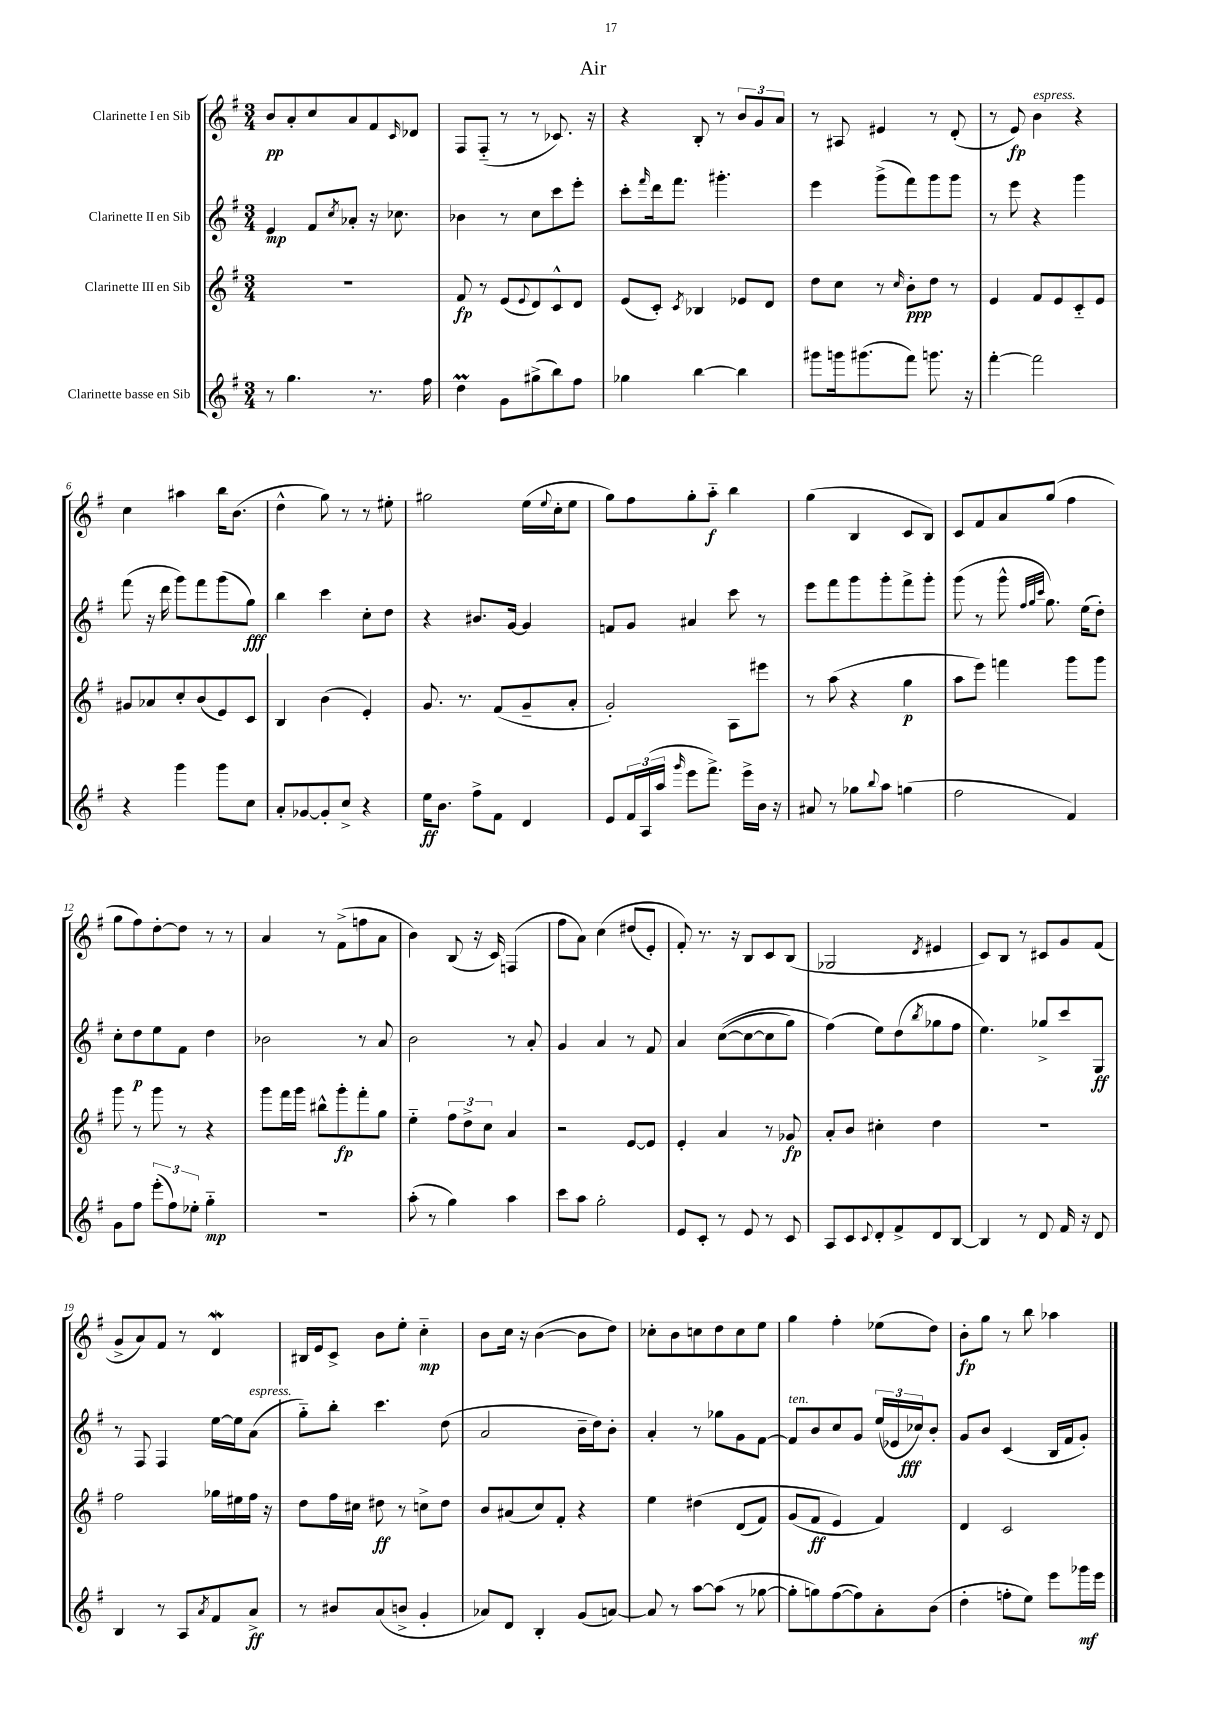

**kern	**dynam	**kern	**dynam	**kern	**dynam	**kern	**dynam
*part4	*part4	*part3	*part3	*part2	*part2	*part1	*part1
*staff4	*staff4	*staff3	*staff3	*staff2	*staff2	*staff1	*staff1
*I"Clarinette basse en Sib	*	*I"Clarinette III en Sib	*	*I"Clarinette II en Sib	*	*I"Clarinette I en Sib	*
*clefG2	*	*clefG2	*	*clefG2	*	*clefG2	*
*k[f#]	*	*k[f#]	*	*k[f#]	*	*k[f#]	*
*M3/4	*	*M3/4	*	*M3/4	*	*M3/4	*
=1	=1	=1	=1	=1	=1	=1	=1
8r	.	2.r	.	4e/	mp	8b/L	pp
4.gg\	.	.	.	.	.	8a'/	.
.	.	.	.	8f#/L	.	8cc/	.
.	.	.	.	8qcc/	.	.	.
.	.	.	.	8a-X'/J	.	8a/	.
8.r	.	.	.	16r	.	8f#/	.
.	.	.	.	8.cc-X\	.	.	.
.	.	.	.	.	.	16qqc/	.
.	.	.	.	.	.	8d-X/J	.
16ff#\	.	.	.	.	.	.	.
=2	=2	=2	=2	=2	=2	=2	=2
4ddM\	.	8f#/	fp	4b-X\	.	8F#/L	.
.	.	8r	.	.	.	(8F#/J	.
8g\L	.	(8e/L	.	8r	.	8r	.
.	.	8qqe/	.	.	.	.	.
(8gg#X^\	.	8d/)	.	8cc\L	.	8r	.
8bb\)	.	8c^^/	.	8ccc\	.	8.c-X/)	.
8ff#\J	.	8d/J	.	8eee'\J	.	.	.
.	.	.	.	.	.	16r	.
=3	=3	=3	=3	=3	=3	=3	=3
4gg-X\	.	(8e/L	.	8ccc'\L	.	4r	.
.	.	.	.	16qqfff#/	.	.	.
.	.	8c'/J)	.	16ddd\k	.	.	.
.	.	.	.	8.fff#\J	.	.	.
.	.	8qc/	.	.	.	.	.
[4bb\	.	4B-X/	.	.	.	8B'/	.
.	.	.	.	4.ggg#X'\	.	8r	.
4bb\]	.	8e-X/L	.	.	.	12b/L	.
.	.	.	.	.	.	12g/	.
.	.	8d/J	.	.	.	.	.
.	.	.	.	.	.	12a/J	.
=4	=4	=4	=4	=4	=4	=4	=4
8ggg#X\L	.	8dd\L	.	4eee\	.	8r	.
16gggn\k	.	8cc\J	.	.	.	8A#X/	.
(8.ggg#X\	.	.	.	.	.	.	.
.	.	8r	.	(8ggg^\L	.	4e#X/	.
.	.	16qqcc/	.	.	.	.	.
8fff#\J)	.	8b'\L	ppp	8fff#\)	.	.	.
8.gggn\	.	8dd\J	.	8ggg\	.	8r	.
.	.	8r	.	8ggg\J	.	(8d'/	.
16r	.	.	.	.	.	.	.
=5	=5	=5	=5	=5	=5	=5	=5
[4fff#'\	.	4e/	.	8r	.	8r	.
.	.	.	.	8eee\	.	8e/)	fp
!	!	!	!	!	!	!LO:TX:a:i:t=espress.	!
2fff#\]	.	8f#/L	.	4r	.	4b\	.
.	.	8e/	.	.	.	.	.
.	.	8c/	.	4ggg\	.	4r	.
.	.	8e/J	.	.	.	.	.
!!LO:LB:g=z
=6	=6	=6	=6	=6	=6	=6	=6
4r	.	8g#X/L	.	(8fff#\	.	4cc\	.
.	.	8a-X/	.	16r	.	.	.
.	.	.	.	16ddd\	.	.	.
4ggg\	.	8cc'/	.	8ggg\L)	.	4aa#X\	.
.	.	(8b/	.	8fff#\	.	.	.
8ggg\L	.	8e/)	.	(8ggg\	.	16bb\KL	.
.	.	.	.	.	.	(8.b\J	.
8cc\J	.	8c/J	.	8gg\J)	fff	.	.
=7	=7	=7	=7	=7	=7	=7	=7
8a'/L	.	4B/	.	4bb\	.	4dd^^\	.
[8g-X/	.	.	.	.	.	.	.
8g-'/]	.	(4b\	.	4ccc\	.	8gg\)	.
8cc^/J	.	.	.	.	.	8r	.
4r	.	4e'/)	.	8cc'\L	.	8r	.
.	.	.	.	8dd\J	.	8ee#X'\	.
=8	=8	=8	=8	=8	=8	=8	=8
16ee\KL	ff	8.g/	.	4r	.	2gg#X\	.
8.b\J	.	.	.	.	.	.	.
.	.	8.r	.	.	.	.	.
8ff#^\L	.	.	.	8.b#X/L	.	.	.
8f#\J	.	(8f#/L	.	.	.	.	.
.	.	.	.	[16g/Jk	.	.	.
4d/	.	8g~/	.	4g/]	.	(16ee\LL	.
.	.	.	.	.	.	8qqee/	.
.	.	.	.	.	.	16cc'\J	.
.	.	8a'/J	.	.	.	8ee\J	.
=9	=9	=9	=9	=9	=9	=9	=9
8e/L	.	2g'/)	.	8fn/L	.	8gg\L)	.
24f#/L	.	.	.	8g/J	.	8ff#\	.
(24A/	.	.	.	.	.	.	.
24aa/JJ	.	.	.	.	.	.	.
16qqggg/	.	.	.	.	.	.	.
8eee\L	.	.	.	4a#X/	.	8gg'\	.
8.fff#^\J)	.	.	.	.	.	8aa\J	f
.	.	8A\L	.	8ccc\	.	4bb\	.
16eee^\LL	.	.	.	.	.	.	.
16b\JJ	.	8eee#X\J	.	8r	.	.	.
16r	.	.	.	.	.	.	.
=10	=10	=10	=10	=10	=10	=10	=10
8a#X/	.	8r	.	8eee\L	.	(4gg\	.
8r	.	(8aa\	.	8fff#\	.	.	.
8gg-X\L	.	4r	.	8ggg\	.	4B/	.
8qqbb/	.	.	.	.	.	.	.
8aa\J	.	.	.	8ggg'\	.	.	.
(4ggn\	.	4gg\	p	8fff#^\	.	8c/L	.
.	.	.	.	8ggg'\J	.	8B/J)	.
=11	=11	=11	=11	=11	=11	=11	=11
2ff#\	.	8aa\L	.	(8ggg\	.	8c/L	.
.	.	8eee\J)	.	8r	.	8f#/	.
.	.	4fffn\	.	8ggg^^\	.	8a/	.
.	.	.	.	32qqff#/LLL	.	.	.
.	.	.	.	32qqgg/	.	.	.
.	.	.	.	32qqccc/JJJ	.	.	.
.	.	.	.	8.gg\)	.	(8gg/J	.
4f#/)	.	8ggg\L	.	.	.	4ff#\	.
.	.	.	.	(16ee\KL	.	.	.
.	.	8ggg\J	.	8dd'\J)	.	.	.
!!LO:LB:g=z
=12	=12	=12	=12	=12	=12	=12	=12
8g\L	.	8ggg\	.	8cc'\L	.	8gg\L	.
8ff#\J	.	8r	.	8dd\	p	8ff#\)	.
(12eee'\L	.	8ggg\	.	8ee\	.	[8dd'\	.
12ff#\)	.	.	.	.	.	.	.
.	.	8r	.	8f#\J	.	8dd\J]	.
12ee-X'\J	.	.	.	.	.	.	.
4gg\	mp	4r	.	4dd\	.	8r	.
.	.	.	.	.	.	8r	.
=13	=13	=13	=13	=13	=13	=13	=13
2.r	.	8ggg\L	.	2b-X\	.	4a/	.
.	.	16fff#\L	.	.	.	.	.
.	.	16ggg\JJ	.	.	.	.	.
.	.	8bb#X^^\L	.	.	.	8r	.
.	.	8ggg'\	fp	.	.	(8f#^\L	.
.	.	8fff#'\	.	8r	.	8ffn\	.
.	.	8gg\J	.	8a/	.	8a\J	.
=14	=14	=14	=14	=14	=14	=14	=14
(8aa'\	.	4ee\	.	2b\	.	4b\)	.
8r	.	.	.	.	.	.	.
4gg\)	.	12ff#\L	.	.	.	(8B/	.
.	.	12dd^\	.	.	.	.	.
.	.	.	.	.	.	16r	.
.	.	12cc\J	.	.	.	.	.
.	.	.	.	.	.	16c/)	.
4aa\	.	4a/	.	8r	.	(4Fn/	.
.	.	.	.	8a'/	.	.	.
=15	=15	=15	=15	=15	=15	=15	=15
8ccc\L	.	2r	.	4g/	.	8ff#\L	.
8aa\J	.	.	.	.	.	8a\J)	.
2gg'\	.	.	.	4a/	.	(4cc\	.
.	.	[8e/L	.	8r	.	(8dd#X/L	.
.	.	8e/J]	.	8f#/	.	8e'/J)	.
=16	=16	=16	=16	=16	=16	=16	=16
8e/L	.	4e'/	.	4a/	.	8f#'/)	.
8c'/J	.	.	.	.	.	8.r	.
8r	.	4a/	.	(([8cc\L	.	.	.
.	.	.	.	.	.	16r	.
8e/	.	.	.	8cc\_	.	8B/L	.
8r	.	8r	.	8cc\]	.	8c/	.
8c/	.	8g-X/	fp	8gg\J)	.	(8B/J	.
=17	=17	=17	=17	=17	=17	=17	=17
8A/L	.	8a'/L	.	(4ff#\)	.	2G-X/	.
8c/	.	8b/J	.	.	.	.	.
8qqc/	.	.	.	.	.	.	.
8d'/	.	4cc#X'\	.	8ee\L)	.	.	.
8f#^/	.	.	.	(8dd\	.	.	.
.	.	.	.	8qbb/	.	8qd/	.
8d/	.	4dd\	.	8gg-X\	.	4e#X/	.
[8B/J	.	.	.	8ff#\J	.	.	.
=18	=18	=18	=18	=18	=18	=18	=18
4B/]	.	2.r	.	4.ee\)	.	8c/L)	.
.	.	.	.	.	.	8B/J	.
8r	.	.	.	.	.	8r	.
8d/	.	.	.	8gg-X^/L	.	8c#X/L	.
16f#/	.	.	.	8ccc/	.	8g/	.
16r	.	.	.	.	.	.	.
8d/	.	.	.	8G/J	ff	(8f#/J	.
!!LO:LB:g=z
=19	=19	=19	=19	=19	=19	=19	=19
4B/	.	2ff#\	.	8r	.	8g^/L	.
.	.	.	.	8F#/	.	8a/)	.
8r	.	.	.	4F#/	.	8f#/J	.
8A/L	.	.	.	.	.	8r	.
8qa/	.	.	.	.	.	.	.
8f#/	.	16gg-X\LL	.	[16ee\LL	.	4dW/	.
.	.	16ee#X\	.	16ee\J]	.	.	.
!	!	!	!	!LO:TX:a:i:t=espress.	!	!	!
8a^/J	ff	16ff#\JJ	.	(8a\J	.	.	.
.	.	16r	.	.	.	.	.
=20	=20	=20	=20	=20	=20	=20	=20
8r	.	8dd\L	.	8gg\L)	.	16B#X/LL	.
.	.	.	.	.	.	16e/J	.
8b#X/L	.	16ff#\L	.	8bb'\J	.	8c^/J	.
.	.	16cc#X\JJ	.	.	.	.	.
(8a/	.	8dd#X\	ff	4.ccc\	.	8b\L	.
8bn^/J	.	8r	.	.	.	8ee'\J	.
4g'/	.	8ccn^\L	.	.	.	4cc\	mp
.	.	8dd#\J	.	(8dd\	.	.	.
=21	=21	=21	=21	=21	=21	=21	=21
8a-X/L)	.	8b/L	.	2a/	.	8b\L	.
8d/J	.	(8a#X/	.	.	.	16cc\Jk	.
.	.	.	.	.	.	16r	.
4B'/	.	8cc/)	.	.	.	([4b\	.
.	.	8f#'/J	.	.	.	.	.
(8g/L	.	4r	.	16b~\LL	.	8b\L]	.
.	.	.	.	16dd\J)	.	.	.
[8an/J)	.	.	.	8b'\J	.	8dd\J)	.
=22	=22	=22	=22	=22	=22	=22	=22
8a/]	.	4ee\	.	4a'/	.	8cc-X'\L	.
8r	.	.	.	.	.	8b\	.
[8aa\L	.	(4dd#X\	.	8r	.	8ccn\	.
(8aa\J]	.	.	.	8gg-X\L	.	8dd\	.
8r	.	(8d/L	.	8g\	.	8cc\	.
[8gg-X\	.	8f#/J)	.	[8f#\J	.	8ee\J	.
=23	=23	=23	=23	=23	=23	=23	=23
!	!	!	!	!LO:TX:a:i:t=ten.	!	!	!
8gg-'\L]	.	(8g/L	.	8f#/L]	.	4gg\	.
8ggn\)	.	8f#/J	ff	8b/	.	.	.
([8ff#\	.	4e/)	.	8cc/	.	4ff#'\	.
8ff#\])	.	.	.	8g/J	.	.	.
8a'\	.	4f#/)	.	(24ee/LL	.	(8ee-X\L	.
.	.	.	.	24e-X/	.	.	.
.	.	.	.	24cc-X/J)	fff	.	.
(8b\J	.	.	.	8b'/J	.	8dd\J)	.
=24	=24	=24	=24	=24	=24	=24	=24
4dd'\	.	4d/	.	8g/L	.	8b'\L	fp
.	.	.	.	8b/J	.	8gg\J	.
8ffn'\L	.	2c/	.	(4c/	.	8r	.
8ee\J)	.	.	.	.	.	8bb\	.
8eee\L	.	.	.	16B/LL	.	4aa-X\	.
.	.	.	.	16f#/J	.	.	.
16ggg-X\L	mf	.	.	8g'/J)	.	.	.
16eee\JJ	.	.	.	.	.	.	.
==	==	==	==	==	==	==	==
*-	*-	*-	*-	*-	*-	*-	*-
